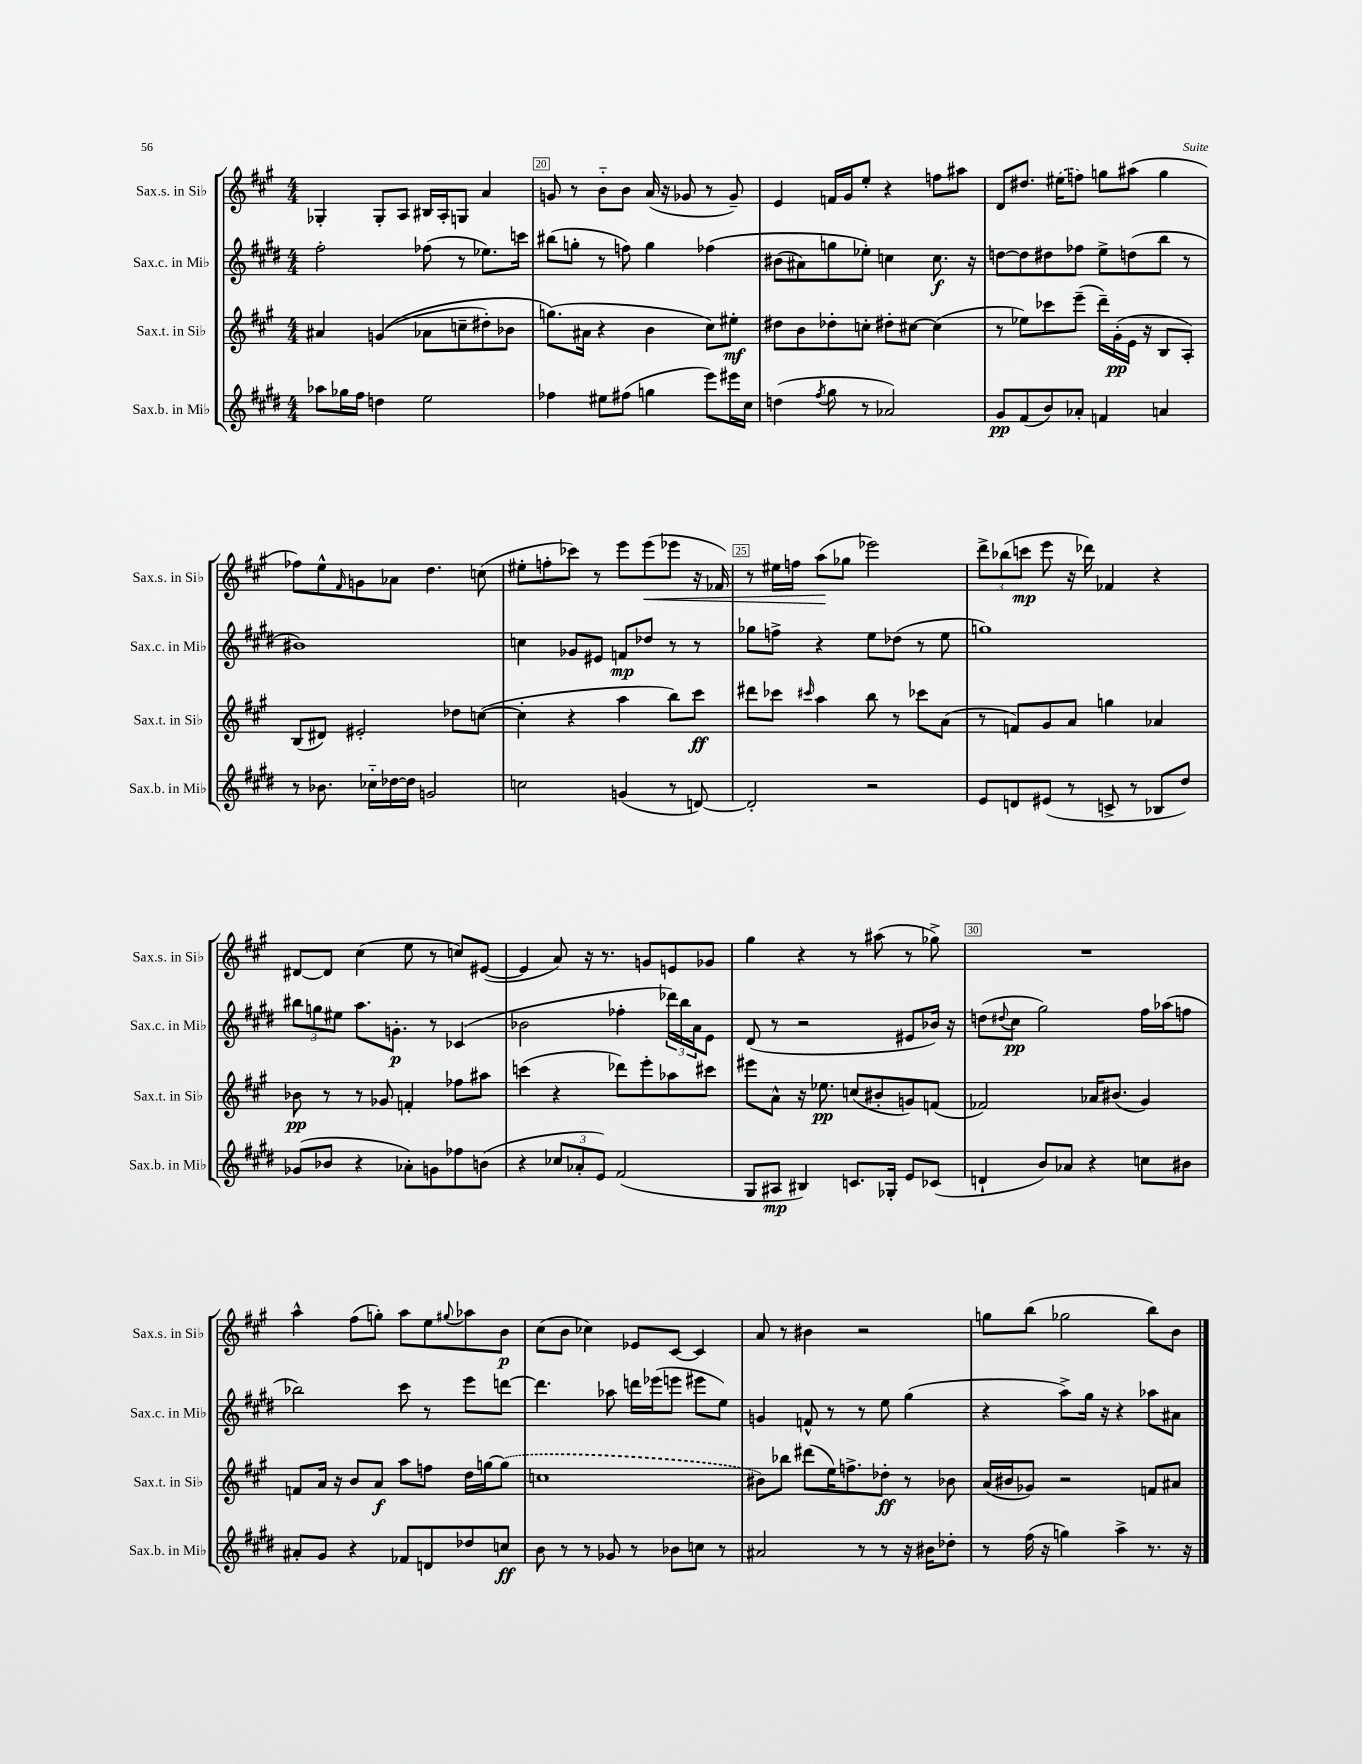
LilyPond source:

<<
\new StaffGroup <<
\new Staff = "s0" \with { instrumentName = "Sax.s. in Sib" shortInstrumentName = "Sax.s. in Sib" } {
    \clef treble \key a \major \numericTimeSignature \time 4/4
    ges4-. ges8-. a8 bis16 a16-. g8 a'4 |
    g'8 r8 b'8-_ b'8 a'16( r16 ges'8 r8 ges'8--) |
    e'4 f'16 gis'16 e''8-. r4 f''8 ais''8 |
    d'8 dis''8. \once \slurDashed eis''16( f''8) g''8 ais''8( g''4 |
    fes''8) e''8-^ \grace { fis'16 } g'8 aes'8 d''4. c''8( |
    eis''8-. f''8-. ces'''8) r8 e'''8 e'''8\<( ees'''8 r16 fes'16) |
    r8 eis''16 f''16 a''8\!( ges''8 ees'''2) |
    \tuplet 3/2 { d'''8-> bes''8( c'''8\mp } e'''8 r16 des'''16) fes'4 r4 |
    dis'8~ dis'8 cis''4( e''8 r8 c''8) eis'8~( |
    eis'4 a'8) r16 r8. g'8 e'8 ges'8 |
    gis''4 r4 r8 ais''8( r8 ges''8->) |
    R1 |
    a''4-^ fis''8( g''8-.) a''8 e''8 \appoggiatura { gis''8 } aes''8 b'8\p |
    cis''8( b'8 ces''4) ees'8 cis'8~ cis'4 |
    a'8 r8 bis'4 r2 |
    g''8 b''8( ges''2 b''8) b'8 \bar "|." |
}
\new Staff = "s1" \with { instrumentName = "Sax.c. in Mib" shortInstrumentName = "Sax.c. in Mib" } {
    \clef treble \key e \major \numericTimeSignature \time 4/4
    fis''2-. fes''8( r8 ees''8.) c'''16 |
    bis''8( g''8-. r8 f''8) g''4 fes''4\( |
    bis'8( ais'8) g''8 ees''8-.\) c''4 c''8.\f r16 |
    d''8~ d''8 dis''8 fes''8 e''8-> d''8( b''8 r8 |
    bis'1) |
    c''4 ges'8 eis'8 f'8\mp des''8 r8 r8 |
    ges''8 f''8-> r4 e''8 des''8( r8 e''8 |
    g''1) |
    \tuplet 3/2 { bis''8 g''8 eis''8 } a''8. g'8.-.\p r8 ces'4( |
    bes'2 fes''4-. \tuplet 3/2 { des'''16) b''16 a'16 } e'8 |
    dis'8( r8 r2 eis'8 bes'16) r16 |
    d''8( \appoggiatura { dis''8 } cis''8\pp gis''2) fis''16 aes''16( f''8 |
    bes''2) cis'''8 r8 e'''8 d'''8~ |
    d'''4. aes''8 d'''16 ees'''16( e'''8 eis'''8 e''8) |
    g'4 f'8-^ r8 r8 e''8 gis''4( |
    r4 a''8->) gis''16 r16 r4 aes''8 ais'8 \bar "|." |
}
\new Staff = "s2" \with { instrumentName = "Sax.t. in Sib" shortInstrumentName = "Sax.t. in Sib" } {
    \clef treble \key a \major \numericTimeSignature \time 4/4
    ais'4 g'4(\( aes'8 c''8-- dis''8-.) bes'8 |
    g''8.(\) ais'16 r4 b'4 cis''8) eis''8-.\mf |
    dis''8 b'8 des''8-. c''8-. dis''8-. cis''8~ cis''4( |
    r8 ees''8) ces'''8 e'''8--( d'''16--) gis'16-.\pp( e'16 r16 b8 a8-.) |
    b8( dis'8) eis'2-. des''8 c''8~( |
    c''4-. r4 a''4 b''8) cis'''8\ff |
    dis'''8 ces'''8 \grace { cis'''16 } a''4 b''8 r8 ces'''8 a'8( |
    r8 f'8) gis'8 a'8 g''4 aes'4 |
    bes'8\pp r8 r8 ges'8 f'4-. fes''8 ais''8 |
    c'''4( r4 des'''8) e'''8-. aes''8 cis'''8 |
    eis'''8 a'8-^ r16 ees''8.\pp c''8( bis'8-. g'8) f'8( |
    fes'2) aes'16 bis'8.( gis'4) |
    f'8 a'16 r16 b'8 a'8\f a''8 f''8 d''16 g''16~ \once \slurDashed g''8( |
    c''1 |
    bis'8) bes''8 dis'''8( e''16) f''8.-> des''8-.\ff r8 bes'8 |
    a'16( bis'16 ges'8) r2 f'8 ais'8 \bar "|." |
}
\new Staff = "s3" \with { instrumentName = "Sax.b. in Mib" shortInstrumentName = "Sax.b. in Mib" } {
    \clef treble \key e \major \numericTimeSignature \time 4/4
    aes''8 ges''16 fis''16 d''4 e''2 |
    fes''4 eis''8 fis''8( g''4 e'''8) eis'''16 cis''16 |
    d''4( \acciaccatura { fis''8 } gis''8 r8 aes'2) |
    gis'8\pp fis'8( b'8) aes'8-. f'4 a'4 |
    r8 bes'8. ces''16-_ des''16~ des''16 g'2 |
    c''2 g'4( r8 d'8~) |
    d'2-. r2 |
    e'8 d'8 eis'8( r8 c'8-> r8 bes8 dis''8) |
    ges'8( bes'8 r4 aes'8-.) g'8 fes''8 b'8( |
    r4 \tuplet 3/2 { ces''8 aes'8-. e'8) } fis'2( |
    gis8 ais8\mp bis4) c'8. ges16-. e'8 ces'8( |
    d'4-! b'8) aes'8 r4 c''8 bis'8 |
    ais'8-. gis'8 r4 fes'8 d'8 des''8 c''8\ff |
    b'8 r8 r8 ges'8 r8 bes'8 c''8 r8 |
    ais'2 r8 r8 r16 bis'16 des''8-. |
    r8 fis''16( r16 g''4) a''4-> r8. r16 \bar "|." |
}
>>
>>
\layout { \context { \Score currentBarNumber = #19 \override BarNumber.break-visibility = ##(#f #t #t) barNumberVisibility = #(every-nth-bar-number-visible 5) \override BarNumber.stencil = #(make-stencil-boxer 0.1 0.3 ly:text-interface::print) } }
